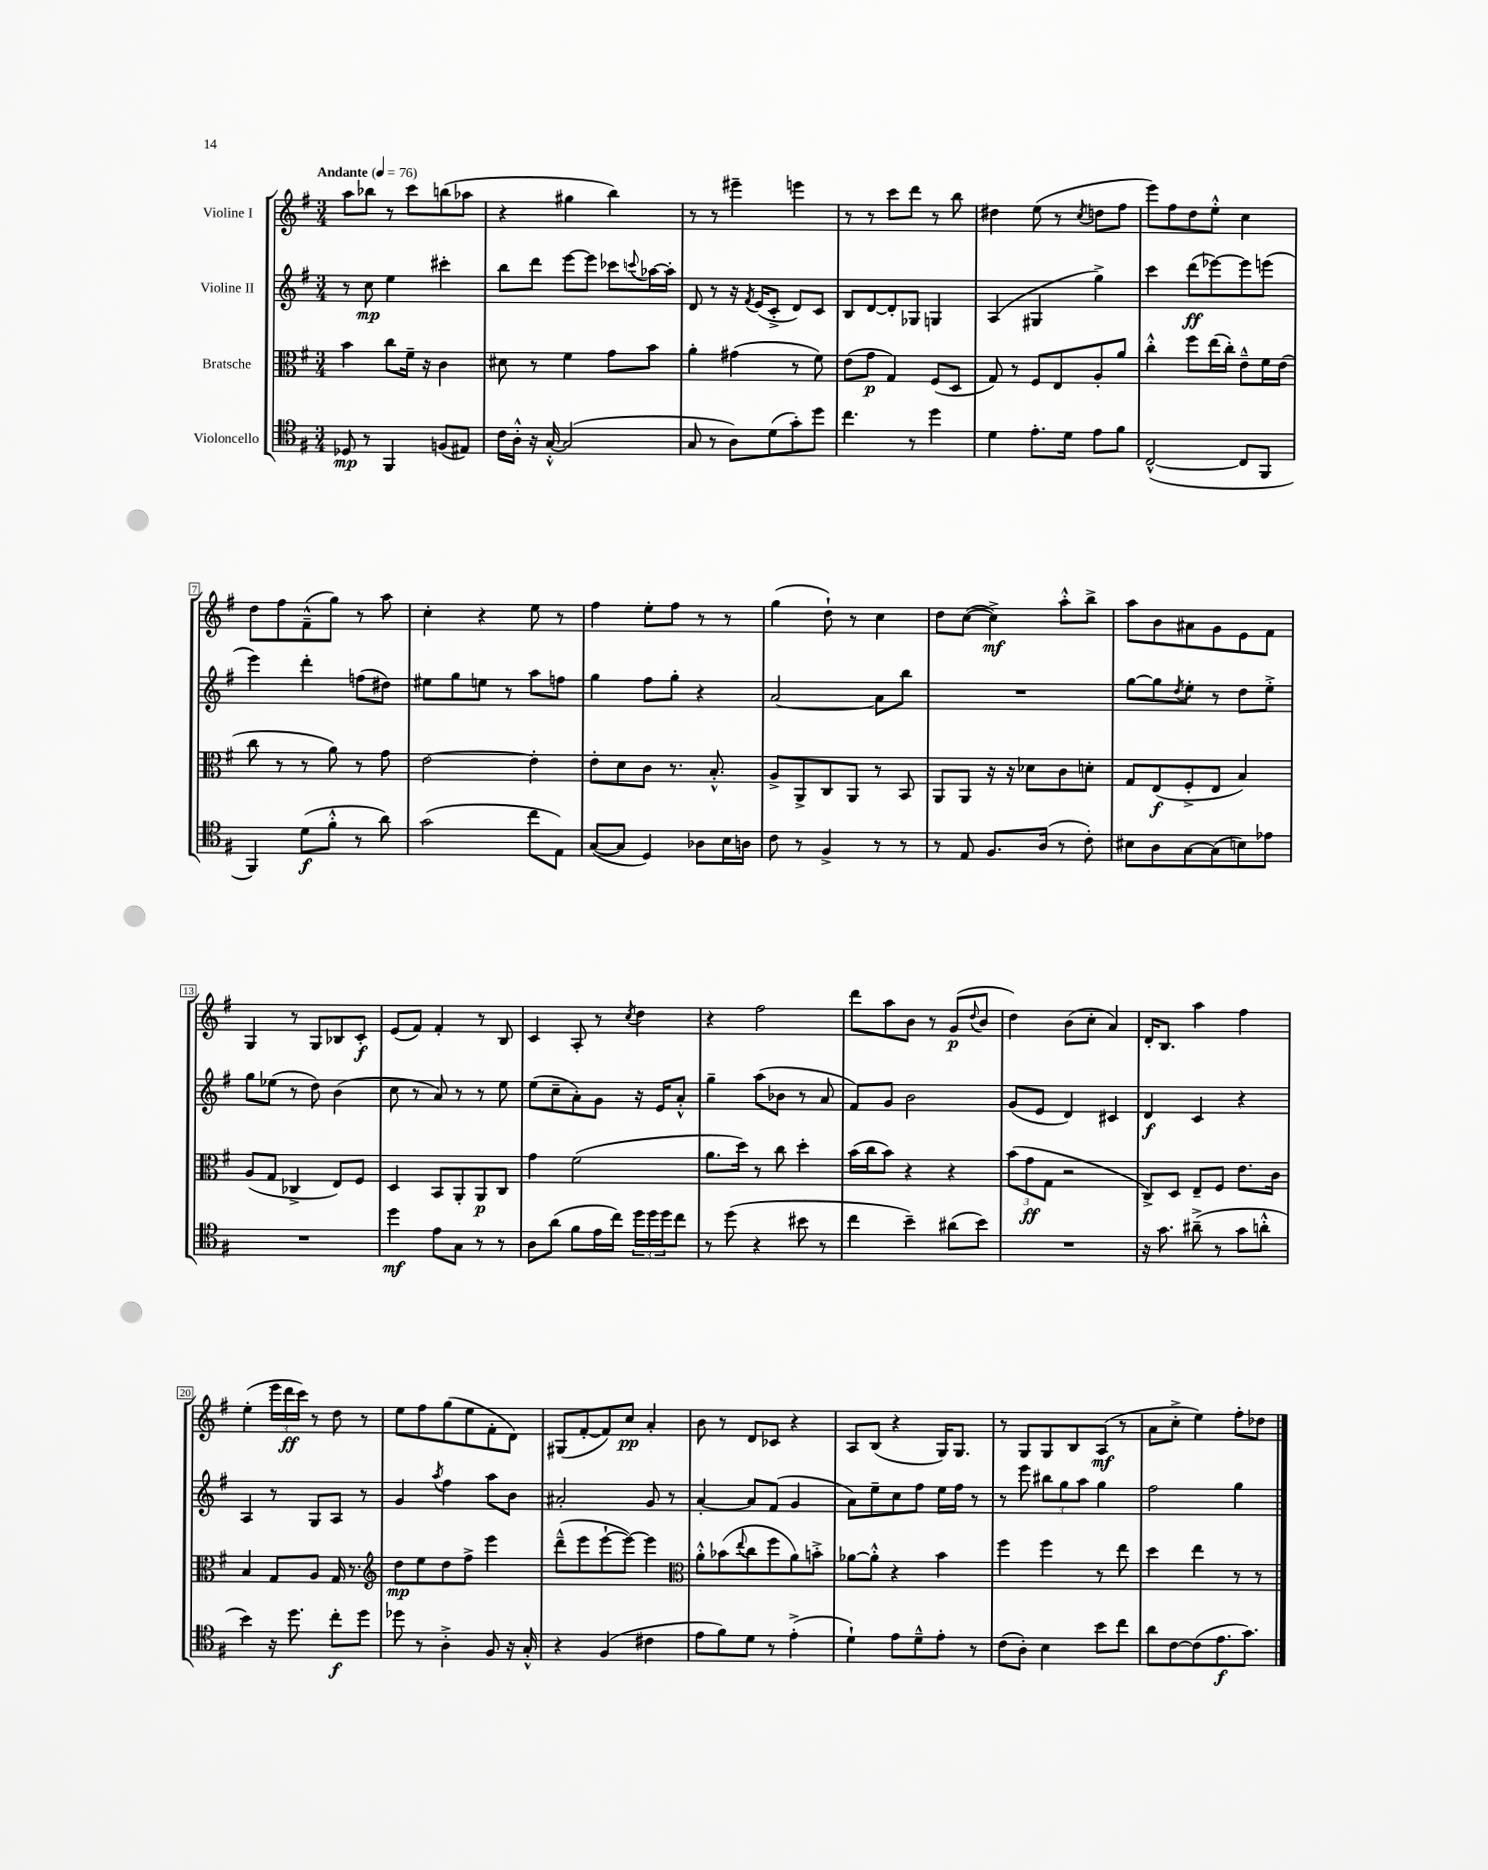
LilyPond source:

<<
\new StaffGroup <<
\new Staff = "s0" \with { instrumentName = "Violine I" } {
    \clef treble \key g \major \numericTimeSignature \time 3/4 \tempo "Andante" 4 = 76
    a''8 bes''8 r8 c'''8 b''8( aes''8 |
    r4 gis''4 b''4) |
    r8 r8 eis'''4-- e'''4 |
    r8 r8 c'''8 d'''8 r8 b''8 |
    dis''4 e''8( r8 \acciaccatura { c''8 } d''8 fis''8 |
    e'''8) fis''8 d''8 e''8-.-^ c''4 |
    d''8 fis''8 fis'8---^( g''8) r8 a''8 |
    c''4-. r4 e''8 r8 |
    fis''4 e''8-. fis''8 r8 r8 |
    g''4( d''8-!) r8 c''4 |
    d''8 c''8~( c''4->\mf) a''8-.-^ b''8-> |
    a''8 b'8 ais'8 g'8 e'8 fis'8 |
    g4 r8 g8 bes8 c'8-.\f |
    e'8( fis'8) fis'4-. r8 b8 |
    c'4 a8-. r8 \acciaccatura { c''8 } d''4 |
    r4 fis''2 |
    d'''8 a''8 b'8 r8 g'8\p( \appoggiatura { d''8 } b'8 |
    d''4) b'8( c''8-. a'4) |
    d'16-. b8. a''4 fis''4 |
    e''4-.( \tuplet 3/2 { e'''16 d'''16\ff c'''16) } r8 d''8 r8 |
    e''8 fis''8 g''8( e''8 fis'8-. d'8) |
    gis8( fis'8~-. fis'8) c''8\pp a'4-. |
    b'8 r8 d'8 ces'8 r4 |
    a8 b8( r4 g16) g8. |
    r8 g8 g8 b8 a8\mf( r8 |
    a'8 c''8-.-> e''4) fis''8-. des''8 \bar "|." |
}
\new Staff = "s1" \with { instrumentName = "Violine II" } {
    \clef treble \key g \major \numericTimeSignature \time 3/4
    r8 c''8\mp e''4 cis'''4-. |
    b''8 d'''8 e'''8~ e'''8 ces'''8 \appoggiatura { c'''8 } aes''16~ aes''16-. |
    d'8 r8 r16 \acciaccatura { fis'8 } e'16( c'8-.-> d'8) c'8 |
    b8 d'8~ d'8-. ges8 g4 |
    a4( gis4 g''4->) |
    c'''4 d'''8\ff( ees'''8~) ees'''8 e'''8( |
    e'''4) d'''4-. f''8( dis''8) |
    eis''8 g''8 e''8 r8 a''8 f''8 |
    g''4 fis''8 g''8-. r4 |
    a'2~ a'8 b''8 |
    R2. |
    g''8~ g''8 \acciaccatura { d''8 } e''8-. r8 d''8 e''8-.-> |
    g''8 ees''8( r8 d''8) b'4( |
    c''8 r8 a'8) r8 r8 e''8 |
    e''8( c''8-- a'8-.) g'8 r16 e'16 a'8-.-^ |
    g''4-- a''8( bes'8 r8 a'8 |
    fis'8) g'8 b'2 |
    g'8( e'8 d'4) cis'4 |
    d'4\f c'4 r4 |
    a4 r8 g8 a8 r8 |
    g'4 \acciaccatura { a''8 } fis''4 a''8 b'8 |
    ais'2-. g'8 r8 |
    a'4~-. a'8 fis'8( g'4 |
    a'8) e''8-- c''8 fis''8 e''16 fis''16 r8 |
    r8 e'''8 \tuplet 3/2 { bis''8 g''8 a''8 } g''4 |
    fis''2 g''4 \bar "|." |
}
\new Staff = "s2" \with { instrumentName = "Bratsche" } {
    \clef alto \key g \major \numericTimeSignature \time 3/4
    b'4 c''8 fis'16-- r16 c'4 |
    dis'8 r8 fis'4 g'8 b'8 |
    a'4-. gis'4( r8 fis'8) |
    e'8( g'8\p g4) fis8( d8 |
    g8) r8 fis8 e8 a8-. a'8 |
    c''4-.-^ fis''8 e''16( c''16-.) e'8---^ fis'16 e'16( |
    c''8 r8 r8 a'8) r8 g'8 |
    e'2~ e'4-. |
    e'8-. d'8 c'8 r8. b8.-.-^ |
    a8-> a,8-> c8 a,8 r8 b,8 |
    a,8 a,8 r16 r16 des'8 c'8 d'8-. |
    g8 e8\f( fis8-.-> e8 b4) |
    a8( g8 ces4-> e8) fis8 |
    d4 b,8 a,8-. a,8\p c8 |
    g'4 fis'2( |
    a'8. d''16) r8 c''8 d''4-. |
    b'16( c''16 b'8) r4 r4 |
    \tuplet 3/2 { b'8( g'8\ff g8 } r2 |
    c8->) d8 e8-- fis8 e'8. c'16 |
    b4 g8 a8 g16 r8. |
    \clef treble d''8\mp e''8 d''8 fis''8-> e'''4 |
    d'''8---^( e'''8 e'''8~-! e'''8~) e'''4 |
    \clef alto a'8-.-^ bes'8( \appoggiatura { e''8 } c''8 fis''8 a'8) b'8-.-> |
    aes'8~ aes'8-.-^ r4 b'4 |
    fis''4 fis''4 r8 e''8 |
    d''4 e''4 r8 r8 \bar "|." |
}
\new Staff = "s3" \with { instrumentName = "Violoncello" } {
    \clef tenor \key g \major \numericTimeSignature \time 3/4
    des8\mp r8 fis,4 f8( eis8) |
    c'16 a16-.-^ r16 g16~-.-^ g2( |
    g8 r8 a8) d'8( g'8-.) d''8 |
    c''4. r8 d''4 |
    d'4 e'8.-. d'16 e'8 fis'8 |
    c2~-^( c8 fis,8 |
    fis,4) d'8\f( fis'8-.-^ r8 a'8) |
    g'2( c''8 e8) |
    g8~( g8 d4) aes8 b16 a16 |
    c'8 r8 fis4-> r8 r8 |
    r8 e8 fis8. a16( r8 c'8-.) |
    bis8 a8 g8~ g8( b8) ees'8 |
    R2. |
    d''4\mf e'8 g8 r8 r8 |
    a8 a'8( fis'8 e'16 c''16) \tuplet 3/2 { d''16 d''16 d''16 } c''8 |
    r8 d''8( r4 bis'8 r8 |
    c''4 b'4--) ais'8( b'8) |
    R2. |
    r16 g'8. ais'8--->( r8 g'8 a'8-.-^ |
    b'4) r16 d''8. c''8-.\f d''8 |
    des''8 r8 a4-.-> fis8 r16 g16-.-^ |
    r4 fis4( cis'4 |
    e'8 fis'8) d'8 r8 e'4-.->( |
    d'4-!) e'8 d'8---^ e'8-. r8 |
    c'8( a8-.) b4 b'8 c''8 |
    a'8 c'8~ c'8( e'8.\f g'8.) \bar "|." |
}
>>
>>
\layout { \context { \Score \override BarNumber.stencil = #(make-stencil-boxer 0.1 0.3 ly:text-interface::print) } }
